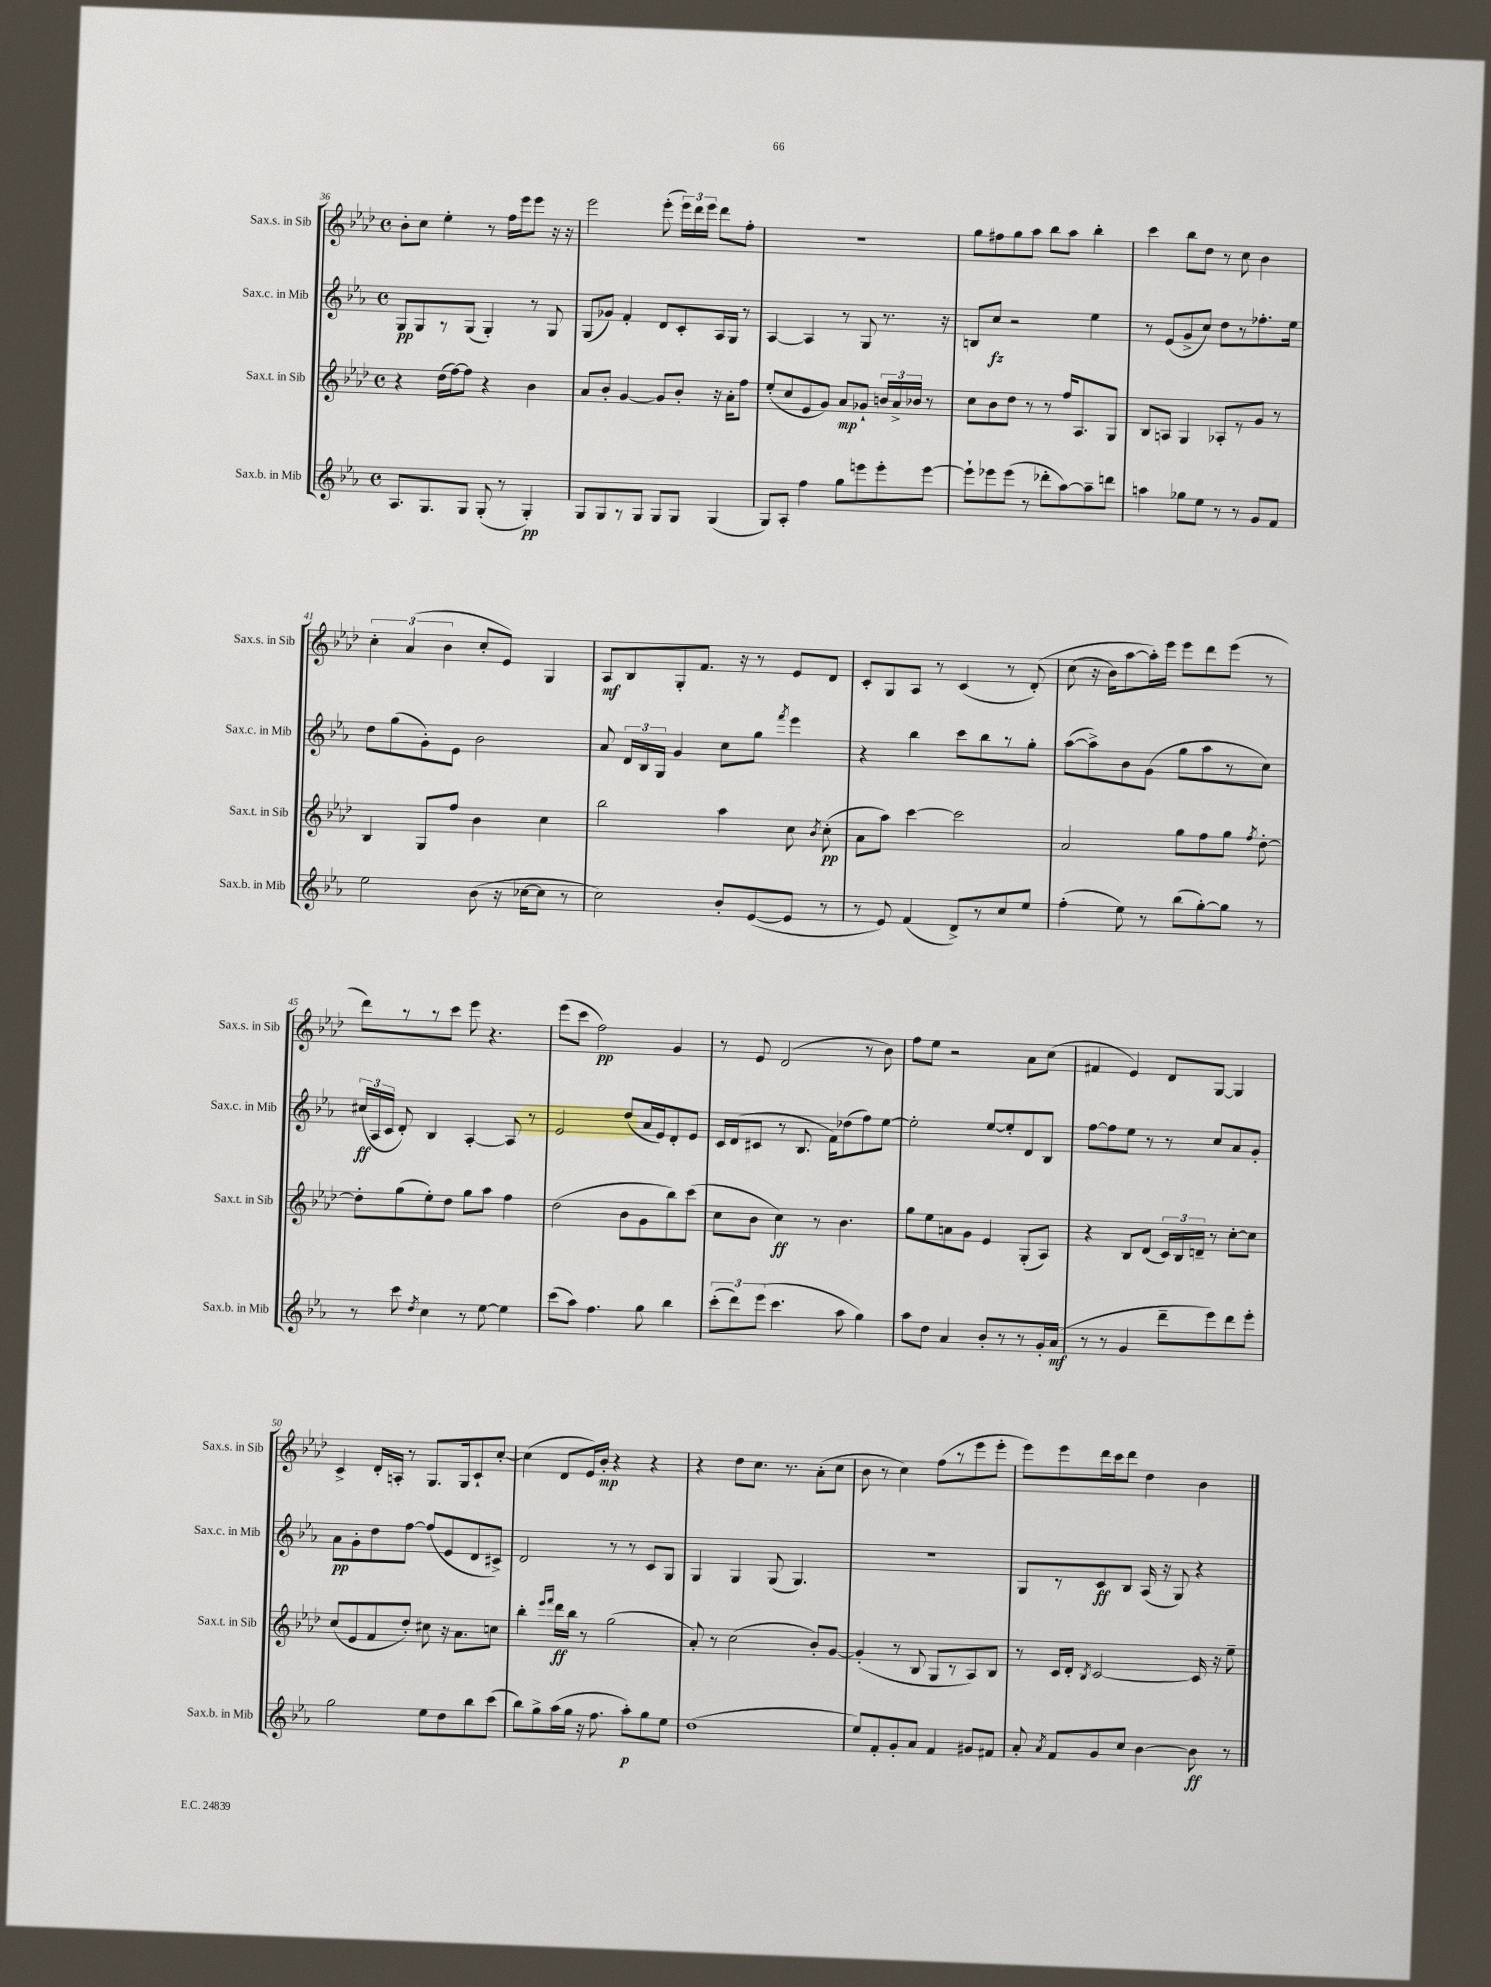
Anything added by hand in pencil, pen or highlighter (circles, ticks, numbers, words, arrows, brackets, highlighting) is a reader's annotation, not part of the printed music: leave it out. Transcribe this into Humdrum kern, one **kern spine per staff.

**kern	**dynam	**kern	**dynam	**kern	**dynam	**kern	**dynam
*part4	*part4	*part3	*part3	*part2	*part2	*part1	*part1
*staff4	*staff4	*staff3	*staff3	*staff2	*staff2	*staff1	*staff1
*I"Sax.b. in Mib	*	*I"Sax.t. in Sib	*	*I"Sax.c. in Mib	*	*I"Sax.s. in Sib	*
*I'Sax.b. in Mib	*	*I'Sax.t. in Sib	*	*I'Sax.c. in Mib	*	*I'Sax.s. in Sib	*
*clefG2	*	*clefG2	*	*clefG2	*	*clefG2	*
*k[b-e-a-]	*	*k[b-e-a-d-]	*	*k[b-e-a-]	*	*k[b-e-a-d-]	*
*M4/4	*	*M4/4	*	*M4/4	*	*M4/4	*
*met(c)	*	*met(c)	*	*met(c)	*	*met(c)	*
=36	=36	=36	=36	=36	=36	=36	=36
8.A-/L	.	4r	.	8G/L	pp	8b-'\L	.
.	.	.	.	8G/	.	8cc\J	.
8.G/	.	.	.	.	.	.	.
.	.	(16dd-\LL	.	8r	.	4ee-'\	.
.	.	[16ff\J)	.	.	.	.	.
8G/J	.	8ff\J]	.	(8G/J	.	.	.
(8G'/	.	4r	.	4G'/)	.	8r	.
8r	.	.	.	.	.	16ff\LL	.
.	.	.	.	.	.	16eee-\J	.
4G'/)	pp	4b-\	.	8r	.	8eee-\J	.
.	.	.	.	8G/	.	16r	.
.	.	.	.	.	.	16r	.
=37	=37	=37	=37	=37	=37	=37	=37
8G/L	.	8a-/L	.	(8G/L	.	2eee-\	.
8G/	.	8b-'/J	.	8g-X/J)	.	.	.
8r	.	[4g/	.	4f'/	.	.	.
8G/J	.	.	.	.	.	.	.
8G/L	.	8g/L]	.	8d/L	.	(8eee-'\	.
8G/J	.	8b-'/J	.	8c'/	.	24eee-\LL)	.
.	.	.	.	.	.	24ddd-\	.
.	.	.	.	.	.	24eee-\JJ	.
(4G/	.	16r	.	16A-/L	.	8ddd-\L	.
.	.	16a-'\KL	.	16G/JJ	.	.	.
.	.	8ff\J	.	8r	.	8ff'\J	.
=38	=38	=38	=38	=38	=38	=38	=38
8G/L)	.	(8ee-'/L	.	[4A-/	.	1r	.
8A-'/J	.	8cc/	.	.	.	.	.
4ff\	.	8e-/	.	4A-/]	.	.	.
.	.	8g/J)	.	.	.	.	.
8gg\L	.	8a-/L	mp	8r	.	.	.
8eeen\	.	8g-X`/J	.	8G/	.	.	.
8eee'\	.	24bn/LL	.	8.r	.	.	.
.	.	24a-^/	.	.	.	.	.
.	.	24b-X/JJ	.	.	.	.	.
[8eee\J	.	8r	.	.	.	.	.
.	.	.	.	16r	.	.	.
=39	=39	=39	=39	=39	=39	=39	=39
8eee`\L]	.	8cc\L	.	8Bn/L	.	8gg\L	.
8eee-X\	.	8b-\	.	8cc/J	fz	8ff#X\	.
(8eee-\J	.	8dd-\J	.	2r	.	8gg\	.
8r	.	8r	.	.	.	8aa-\J	.
8ddd-X'\L	.	8r	.	.	.	8bb-\L	.
[8aa-\)	.	16ff/KL	.	.	.	8aa-\J	.
.	.	8.A-/	.	.	.	.	.
8aa-~\]	.	.	.	4ee-\	.	4bb-'\	.
8dddn\J	.	8G/J	.	.	.	.	.
=40	=40	=40	=40	=40	=40	=40	=40
4aan\	.	8B-/L	.	8r	.	4ccc\	.
.	.	8An/J	.	(8e-/L	.	.	.
8gg-X\L	.	4G/	.	8g^/	.	8bb-\L	.
8ee-\J	.	.	.	8cc/J)	.	8dd-\J	.
8r	.	8A-X'/L	.	8dd\L	.	8r	.
8r	.	8r	.	8r	.	8cc\	.
8g/L	.	8g/J	.	8.ff-X'\	.	4b-\	.
8f/J	.	8r	.	.	.	.	.
.	.	.	.	16ee-\Jk	.	.	.
!!LO:LB:g=z
=41	=41	=41	=41	=41	=41	=41	=41
2ee-\	.	4B-/	.	8dd\L	.	6cc'\	.
.	.	.	.	(8gg\	.	.	.
.	.	.	.	.	.	(6a-/	.
.	.	8G/L	.	8g'\)	.	.	.
.	.	.	.	.	.	6b-\	.
.	.	8ff/J	.	8e-\J	.	.	.
(8b-\	.	4b-\	.	2b-\	.	8cc'/L	.
16r	.	.	.	.	.	8e-/J)	.
[16cc-X\KL	.	.	.	.	.	.	.
8cc-\J]	.	4cc\	.	.	.	4G/	.
8r	.	.	.	.	.	.	.
=42	=42	=42	=42	=42	=42	=42	=42
2cc\)	.	2bb-\	.	8a-/	.	8A-/L	mf
.	.	.	.	24d/LL	.	8B-/	.
.	.	.	.	24B-/	.	.	.
.	.	.	.	24G/JJ	.	.	.
.	.	.	.	4g/	.	8G'/	.
.	.	.	.	.	.	8.f/J	.
8b-'/L	.	4aa-\	.	8cc\L	.	.	.
.	.	.	.	.	.	16r	.
([8e-/	.	.	.	8gg\J	.	8r	.
.	.	.	.	8qfff/	.	.	.
8e-/J]	.	8cc\	.	4eee-\	.	8e-/L	.
.	.	8qb-/	.	.	.	.	.
8r	.	(8cc'\	pp	.	.	8d-/J	.
=43	=43	=43	=43	=43	=43	=43	=43
8r	.	8a-\L	.	4r	.	8c'/L	.
8e-/)	.	8aa-\J)	.	.	.	8G/	.
(4f/	.	[4ccc\	.	4bb-\	.	8A-/J	.
.	.	.	.	.	.	8r	.
8d^/L)	.	2ccc\]	.	8ccc\L	.	(4c/	.
8r	.	.	.	8bb-\	.	.	.
8cc/	.	.	.	8r	.	8r	.
8ee-/J	.	.	.	8gg'\J	.	(8d-'/)	.
=44	=44	=44	=44	=44	=44	=44	=44
(4ff'\	.	2a-/	.	([8aa-\L	.	(8cc\	.
.	.	.	.	8aa-^\])	.	16r	.
.	.	.	.	.	.	16b-\KL)	.
8ee-\)	.	.	.	8b-\	.	[8aa-\	.
8r	.	.	.	(8g\J	.	16aa-'\L])	.
.	.	.	.	.	.	16eee-\JJ	.
(8bb-\L	.	8gg\L	.	8gg\L	.	8eee-\L	.
[8gg'\)	.	8ff\	.	8aa-\	.	8ddd-\	.
8gg\J]	.	8gg\J	.	8r	.	(8eee-\J	.
.	.	8qff/	.	.	.	.	.
8r	.	[8dd-'\	.	8cc\J)	.	8r	.
!!LO:LB:g=z
=45	=45	=45	=45	=45	=45	=45	=45
8r	.	8dd-'\L]	.	(24cc#X/LL	ff	8ddd-\L)	.
.	.	.	.	24A-/	.	.	.
.	.	.	.	24c/JJ	.	.	.
8ccc\	.	(8gg\	.	8d'/)	.	8r	.
8qdd/	.	.	.	.	.	.	.
4cc\	.	8ee-'\)	.	4B-/	.	8r	.
.	.	8dd-\J	.	.	.	8ccc\J	.
8r	.	8gg\L	.	[4A-'/	.	8eee-\	.
[8ee-\	.	8aa-\J	.	.	.	4.r	.
4ee-\]	.	4ff\	.	8A-/]	.	.	.
.	.	.	.	8r	.	.	.
=46	=46	=46	=46	=46	=46	=46	=46
(8ccc\L	.	(2dd-\	.	2e-/	.	(8eee-\L	.
8aa-\J)	.	.	.	.	.	8ccc\J	.
4.ff\	.	.	.	.	.	2ff\)	pp
.	.	8b-\L	.	(8dd/L	.	.	.
8gg\	.	8g\	.	16a-/L	.	.	.
.	.	.	.	16e-/J)	.	.	.
4bb-\	.	8bb-\)	.	8d'/	.	4g/	.
.	.	(8ccc\J	.	8e-/J	.	.	.
=47	=47	=47	=47	=47	=47	=47	=47
(12ccc'\L	.	8cc\L	.	16c/LL	.	8r	.
.	.	.	.	(16d/J	.	.	.
12ddd\)	.	.	.	.	.	.	.
.	.	8b-\J	.	8c#X/J	.	8e-/	.
(12eee-\J	.	.	.	.	.	.	.
4.ccc\	.	4cc\)	ff	8r	.	(2d-/	.
.	.	.	.	8.B-/	.	.	.
.	.	8r	.	.	.	.	.
.	.	.	.	16f\KL)	.	.	.
8aa-\	.	4.b-\	.	(8dd-X\	.	.	.
4gg\)	.	.	.	8ff\)	.	8r	.
.	.	.	.	[8ee-\J	.	8b-\)	.
=48	=48	=48	=48	=48	=48	=48	=48
8aa-\L	.	8gg\L	.	2ee-'\]	.	8ff\L	.
8dd\J	.	8ee-\	.	.	.	8ee-\J	.
4a-/	.	8an\	.	.	.	2r	.
.	.	8g\J	.	.	.	.	.
8b-'/L	.	4e-/	.	[8ee-/L	.	.	.
8r	.	.	.	8ee-'/]	.	.	.
8r	.	(8G'/L	.	8d/	.	8a-\L	.
16g'/L	.	8A-/J)	.	8B-/J	.	(8cc\J	.
(16a-/JJ	mf	.	.	.	.	.	.
=49	=49	=49	=49	=49	=49	=49	=49
8r	.	4r	.	[8ff\L	.	4f#X/	.
8r	.	.	.	8ff\]	.	.	.
4g/	.	8B-/L	.	8ee-\J	.	4e-/)	.
.	.	(8d-/J	.	8r	.	.	.
8ddd~\L	.	24c/LL)	.	8r	.	8d-/L	.
.	.	24B-/	.	.	.	.	.
.	.	24dn~/JJ	.	.	.	.	.
8eee-\)	.	8r	.	8cc/L	.	[8G/J	.
8ddd\	.	[8cc'\L	.	8a-/	.	4G/]	.
8eee-'\J	.	8cc\J]	.	8g'/J	.	.	.
!!LO:LB:g=z
=50	=50	=50	=50	=50	=50	=50	=50
2gg\	.	(8cc/L	.	8a-\L	pp	4c^/	.
.	.	8e-/	.	8g'\	.	.	.
.	.	8f/	.	8dd\	.	16d-'/LL	.
.	.	.	.	.	.	16An'/JJ	.
.	.	8dd-'/J)	.	[8ff\J	.	8r	.
8ee-\L	.	8cc#X\	.	(8ff/L]	.	8.G/L	.
8dd\	.	16r	.	8e-/	.	.	.
.	.	8.a-\L	.	.	.	16G/k	.
8bb-\	.	.	.	8d/	.	8c`/	.
(8ccc\J	.	8ccn\J	.	8c#X^/J)	.	[8cc'/J	.
=51	=51	=51	=51	=51	=51	=51	=51
8bb-\L)	.	4bb-'\	.	2d/	.	(4cc\]	.
8gg^\	.	.	.	.	.	.	.
.	.	16qqeee-/LL	.	.	.	.	.
.	.	16qqfff/JJ	.	.	.	.	.
(16aa-\L	.	16ddd-\LL	ff	.	.	8d-/L	.
16gg\JJ	.	16bb-\JJ	.	.	.	.	.
16r	.	8r	.	.	.	16e-/L)	.
8.ff\	.	.	.	.	.	16b-'/JJ	mp
.	.	(2gg\	.	8r	.	4r	.
8aa-'\L)	p	.	.	8r	.	.	.
8gg\	.	.	.	8c/L	.	4r	.
8ee-\J	.	.	.	8G/J	.	.	.
=52	=52	=52	=52	=52	=52	=52	=52
(1dd	.	8a-'/)	.	4G/	.	4r	.
.	.	8r	.	.	.	.	.
.	.	(2cc\	.	4G/	.	8dd-\L	.
.	.	.	.	.	.	8.cc\J	.
.	.	.	.	(8G/	.	.	.
.	.	.	.	.	.	8.r	.
.	.	.	.	4.G/)	.	.	.
.	.	8b-'/L)	.	.	.	(8a-'\L	.
.	.	[8g/J	.	.	.	8cc\J	.
=53	=53	=53	=53	=53	=53	=53	=53
8ee-/L)	.	(4g'/]	.	1r	.	8b-\	.
8f'/	.	.	.	.	.	8r	.
8g'/	.	8r	.	.	.	4cc\)	.
8a-/J	.	8B-/	.	.	.	.	.
4f/	.	8G/L	.	.	.	(8ff\L	.
.	.	8r	.	.	.	8r	.
8g#X/L	.	8A-/)	.	.	.	8eee-\	.
8f#X/J	.	8B-/J	.	.	.	8eee-'\J	.
=54	=54	=54	=54	=54	=54	=54	=54
8a-'/	.	8r	.	8G/L	.	8eee-\L)	.
8qa-/	.	.	.	.	.	.	.
8f/L	.	16c/LL	.	8r	.	8eee-\	.
.	.	16d-'/JJ	.	.	.	.	.
.	.	8qB-/	.	.	.	.	.
8g/	.	[2c/	.	8c/	ff	16ddd-\L	.
.	.	.	.	.	.	16ccc\J	.
8cc/J	.	.	.	8B-/J	.	8ddd-\J	.
[4b-\	.	.	.	(16A-/	.	4dd-\	.
.	.	.	.	16r	.	.	.
.	.	.	.	8G/)	.	.	.
8b-\]	ff	16c/]	.	4r	.	4b-\	.
.	.	16r	.	.	.	.	.
8r	.	8ee-~\	.	.	.	.	.
==	==	==	==	==	==	==	==
*-	*-	*-	*-	*-	*-	*-	*-
